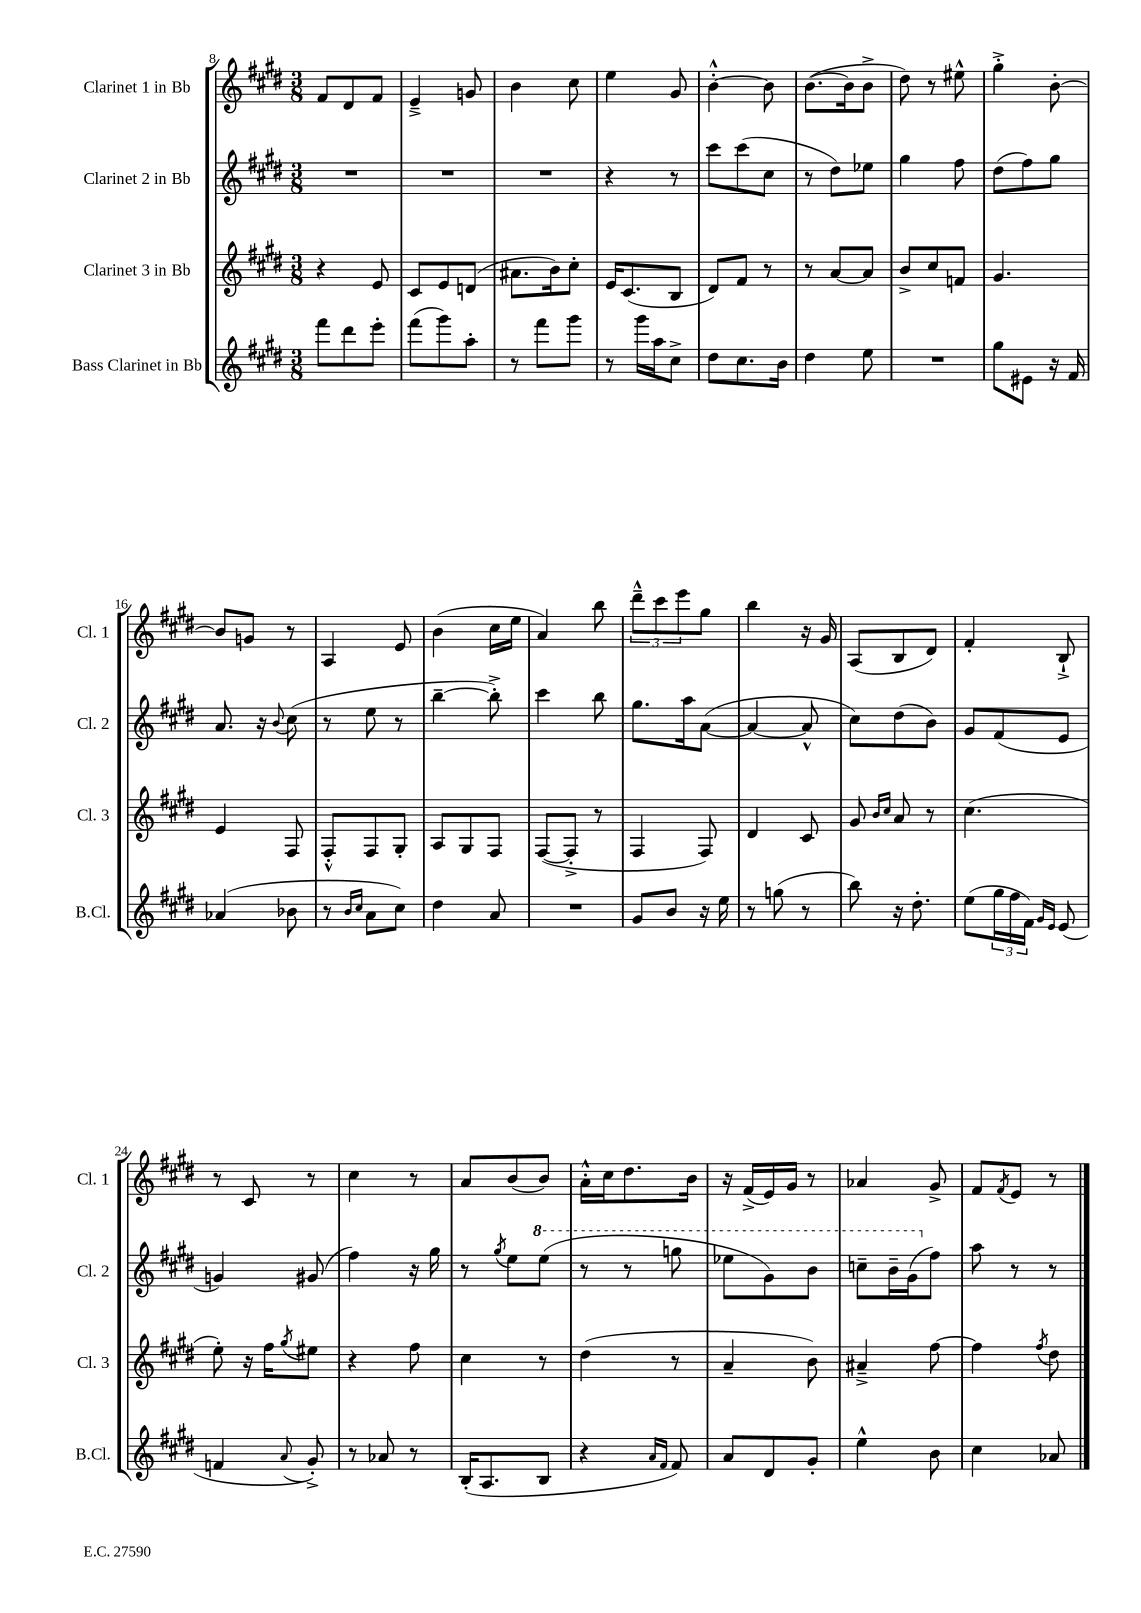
<<
\new StaffGroup <<
\new Staff = "s0" \with { instrumentName = "Clarinet 1 in Bb" shortInstrumentName = "Cl. 1" } {
    \clef treble \key e \major \numericTimeSignature \time 3/8
    fis'8 dis'8 fis'8 |
    e'4---> g'8 |
    b'4 cis''8 |
    e''4 gis'8 |
    b'4~-.-^ b'8 |
    b'8.~( b'16 b'8-> |
    dis''8) r8 eis''8-^ |
    gis''4-.-> b'8~-. |
    b'8 g'8 r8 |
    a4 e'8 |
    b'4( cis''16 e''16 |
    a'4) b''8 |
    \tuplet 3/2 { dis'''8---^ cis'''8 e'''8 } gis''8 |
    b''4 r16 gis'16 |
    a8( b8 dis'8) |
    fis'4-. b8-!-> |
    r8 cis'8 r8 |
    cis''4 r8 |
    a'8 b'8( b'8) |
    a'16-.-^ cis''16 dis''8. b'16 |
    r16 fis'16->( e'16) gis'16 r8 |
    aes'4 gis'8-> |
    fis'8 \acciaccatura { fis'8 } e'8 r8 \bar "|." |
}
\new Staff = "s1" \with { instrumentName = "Clarinet 2 in Bb" shortInstrumentName = "Cl. 2" } {
    \clef treble \key e \major \numericTimeSignature \time 3/8
    R4. |
    R4. |
    R4. |
    r4 r8 |
    cis'''8 cis'''8( cis''8 |
    r8 dis''8) ees''8 |
    gis''4 fis''8 |
    dis''8( fis''8) gis''8 |
    a'8. r16 \appoggiatura { b'8 } cis''8( |
    r8 e''8 r8 |
    b''4~-- b''8-.->) |
    cis'''4 b''8 |
    gis''8. a''16 a'8~( |
    a'4~ a'8-^ |
    cis''8) dis''8( b'8) |
    gis'8 fis'8( e'8 |
    g'4) gis'8( |
    fis''4) r16 gis''16 |
    r8 \acciaccatura { gis''8 } e''8 \ottava #1 e'''8( |
    r8 r8 g'''8 |
    ees'''8 gis''8) b''8 |
    c'''8-- b''16-- gis''16( \ottava #0 fis''8) |
    a''8 r8 r8 \bar "|." |
}
\new Staff = "s2" \with { instrumentName = "Clarinet 3 in Bb" shortInstrumentName = "Cl. 3" } {
    \clef treble \key e \major \numericTimeSignature \time 3/8
    r4 e'8 |
    cis'8 e'8 d'8( |
    ais'8. b'16) cis''8-. |
    e'16 cis'8.( b8 |
    dis'8) fis'8 r8 |
    r8 a'8~ a'8 |
    b'8-> cis''8 f'8 |
    gis'4. |
    e'4 fis8 |
    fis8-.-^ fis8 gis8-. |
    a8 gis8 fis8 |
    fis8~( fis8-.-> r8 |
    fis4 fis8) |
    dis'4 cis'8 |
    gis'8 \grace { b'16 cis''16 } a'8 r8 |
    cis''4.( |
    e''8-.) r16 fis''16 \acciaccatura { gis''8 } eis''8 |
    r4 fis''8 |
    cis''4 r8 |
    dis''4( r8 |
    a'4-- b'8) |
    ais'4---> fis''8~ |
    fis''4 \acciaccatura { fis''8 } dis''8 \bar "|." |
}
\new Staff = "s3" \with { instrumentName = "Bass Clarinet in Bb" shortInstrumentName = "B.Cl." } {
    \clef treble \key e \major \numericTimeSignature \time 3/8
    fis'''8 dis'''8 e'''8-. |
    fis'''8( gis'''8) a''8-. |
    r8 fis'''8 gis'''8 |
    r8 gis'''16 a''16 cis''8-> |
    dis''8 cis''8. b'16 |
    dis''4 e''8 |
    R4. |
    gis''8 eis'8 r16 fis'16 |
    aes'4( bes'8 |
    r8 \grace { b'16 cis''16 } a'8 cis''8) |
    dis''4 a'8 |
    R4. |
    gis'8 b'8 r16 e''16 |
    r8 g''8( r8 |
    b''8) r16 dis''8.-. |
    e''8( \tuplet 3/2 { gis''16 fis''16 fis'16) } \grace { gis'16 e'16 } e'8( |
    f'4 \appoggiatura { a'8 } gis'8-.->) |
    r8 aes'8 r8 |
    b16-.( a8. b8 |
    r4 \grace { a'16 fis'16 } fis'8) |
    a'8 dis'8 gis'8-. |
    e''4-^ b'8 |
    cis''4 aes'8 \bar "|." |
}
>>
>>
\layout { \context { \Score currentBarNumber = #8 } }
